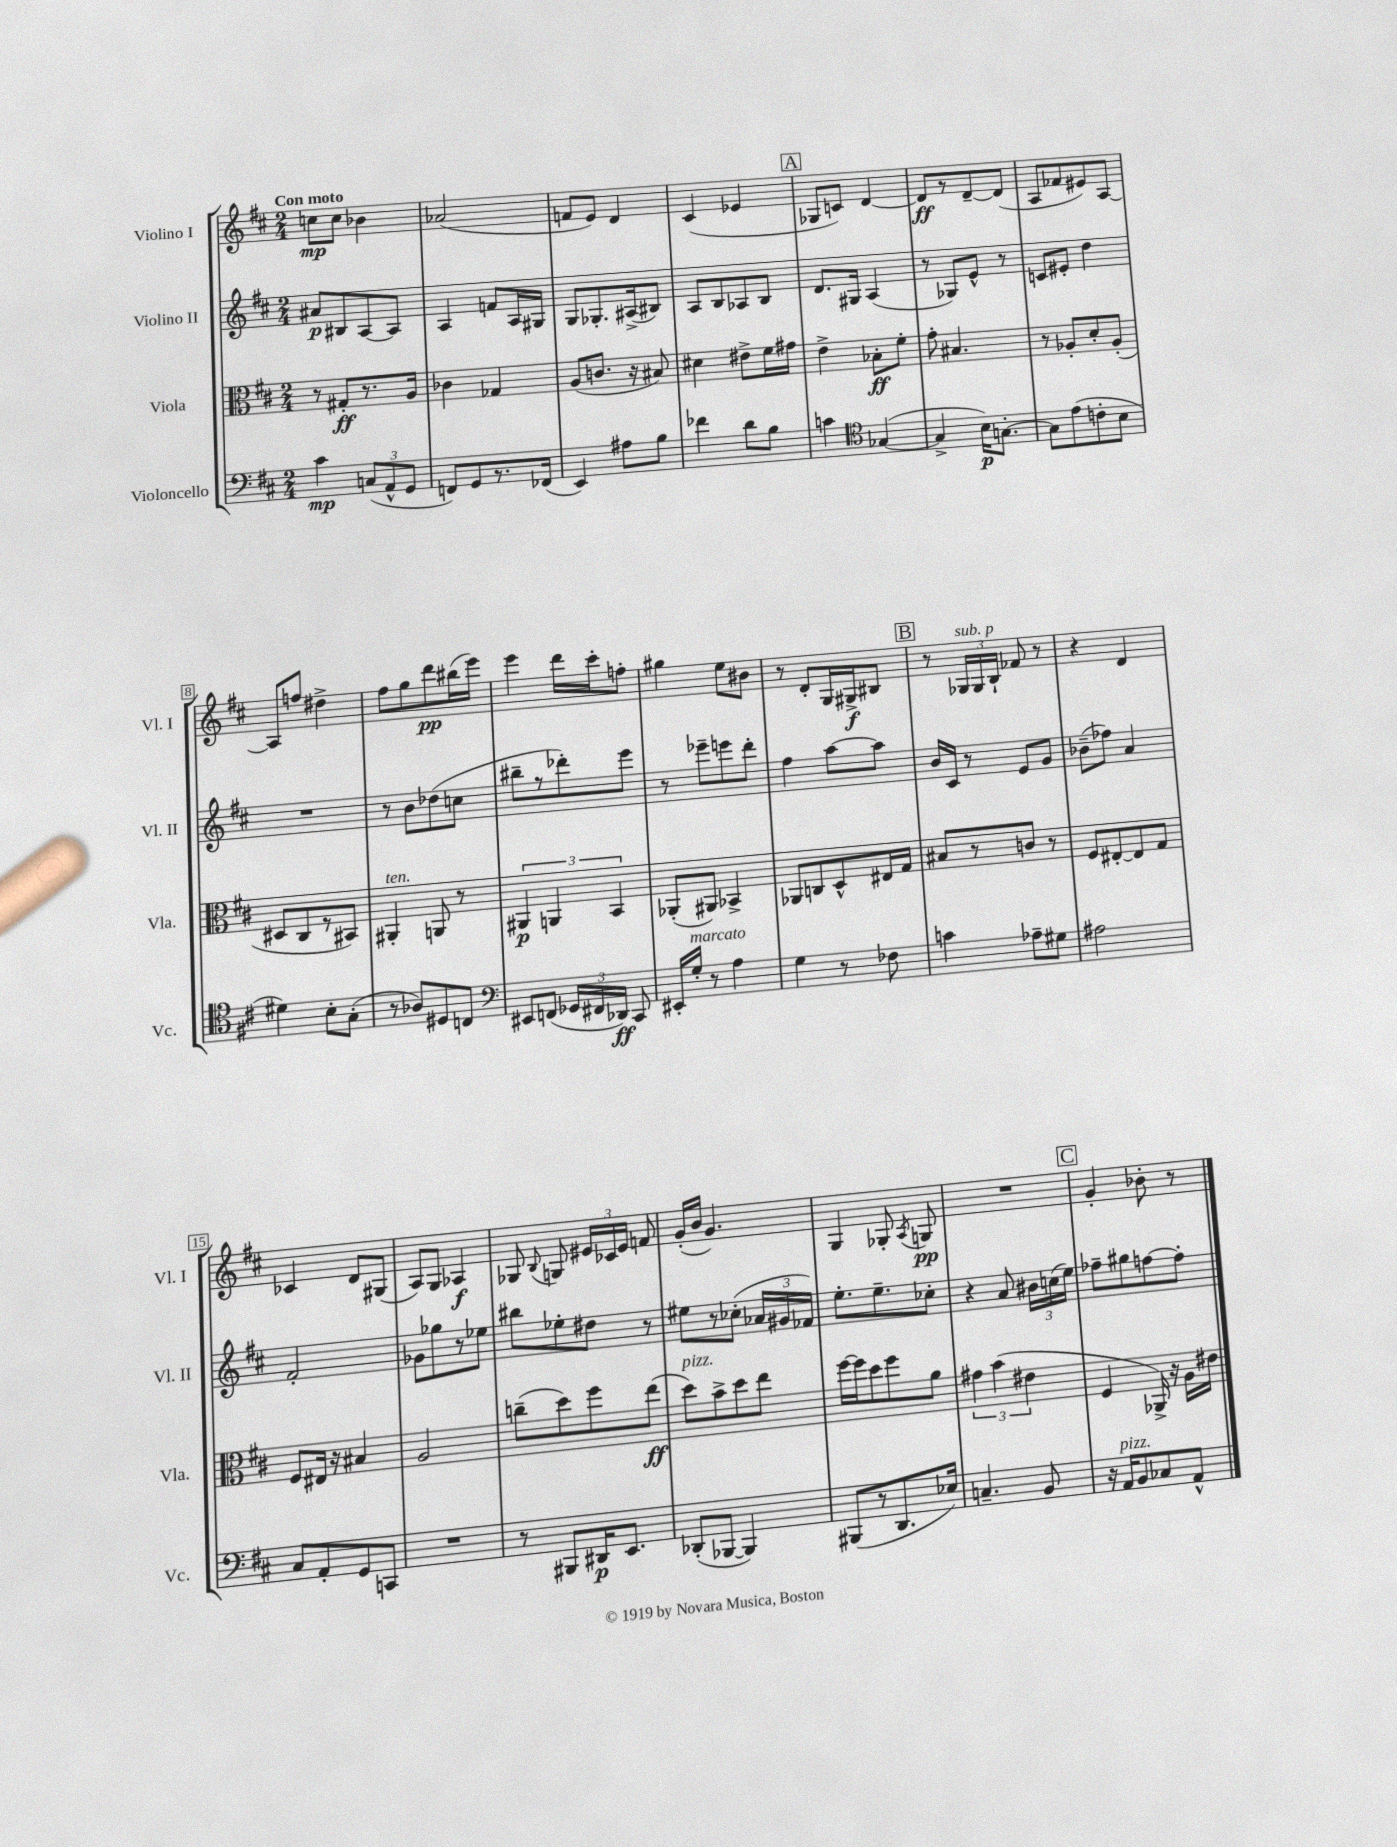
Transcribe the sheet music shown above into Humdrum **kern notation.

**kern	**kern	**kern	**kern
*staff4	*staff3	*staff2	*staff1
*clefF4	*clefC3	*clefG2	*clefG2
*k[f#c#]	*k[f#c#]	*k[f#c#]	*k[f#c#]
*M2/4	*M2/4	*M2/4	*M2/4
4c#\	8r	8a#/L	8cc\L
.	8G#'/L	8B#/	8cc\J
(12C/L	8.r	[8A/	4b-\
12AA^^/	.	.	.
.	.	8A/]J	.
12GG/J	.	.	.
.	16A/Jk	.	.
=	=	=	=
8FF/L)	4c-\	4A/	(2a-/
8GG/	.	.	.
8.r	4G-/	8f/L	.
.	.	16A/L	.
(16FF-/Jk	.	16G#/JJ	.
=	=	=	=
4EE/)	(8A/L	8G/L	8f/L
.	8.c/J	8.G-'/	8e/J)
8A#\L	.	.	4d/
.	16r	(16A#^/k	.
8B\J	8B#/)	8B#/J)	.
=	=	=	=
4f-\	4d#\	8A/L	(4c#/
.	.	8B/	.
8d\L	8e#^\L	8A-/	4e-/
8B\J	16f#\L	8B/J	.
.	16g#\JJ	.	.
=	=	=	=
4c\	4e^\	8.d/L	8G-/L
.	.	.	8c/J)
.	.	16G#/Jk	.
*clefC4	*	*	*
([4G-/	8B-'\L	(4A/	[4d/
.	8f#'\J	.	.
=	=	=	=
4G-^/]	8g'\	8r	8d/]L
.	4.B#/	8G-/L)	8r
16B\LK)	.	8e^^/J	[8d~/
[8.G'\J	.	.	.
.	.	8r	(8d/]J
=	=	=	=
8G\]L	8r	8c/L	8A/L
(8e\	8A-'/L	8e#'/J	8f-/
8c'\	8d'/	4dd\	8e#/)
8B\J	(8A-'/J	.	[8A/J
=	=	=	=
4d#\)	8D#/L	2r	8A/]L
.	8C#/	.	8ff/J
8B'\L	8r	.	4dd#^\
(8G'\J	8BB#/J)	.	.
=	=	=	=
8r	4AA#'/	8r	8ff#\L
8A-/L)	.	8b\L	8gg\
8D#/	8AA/	(8dd-\	8ddd\
8C/J	8r	8cc\J	(16bb#\L
.	.	.	16eee\JJ)
=	=	=	=
*clefF4	*	*	*
8EE#/L	6AA#/	8bb#~\L	4eee\
(8FF/J	.	8r	.
.	6AA/	.	.
24GG-/LL	.	8ddd-'\)	16ddd\LL
24FF#/	.	.	.
.	.	.	16ccc#'\J
24DD-/JJ)	6BB/	.	.
8CC#/	.	8eee\J	8ff'\J
=	=	=	=
16EE#'/LL	(8AA-'/L	8r	4gg#\
16G'/JJ	.	.	.
8r	8AA#/J)	8eee-~\L	.
4A\	4BB-^/	8eee\	8ee\L
.	.	8ddd'\J	8b#\J
=	=	=	=
4G\	8AA-/L	4ff#\	8r
.	8C/	.	8d'/L
8r	8D^^/	[8aa\L	16G/L
.	.	.	16G#^/J
8F-\	16E#/L	8aa\]J	8B#/J
.	16G/JJ	.	.
=	=	=	=
4c\	8B#/L	16b/LL	8r
.	.	16c#/JJ	.
.	8r	8r	24G-/LL
.	.	.	24G-/
.	.	.	24B`/JJ
8A-~\L	8c/J	8e/L	8f-/
8G#\J	8r	8g/J	8r
=	=	=	=
2A#\	8F#/L	(8b-~\L	4r
.	[8E#'/	8ff-\J)	.
.	8E#/]	4a/	4d/
.	8G/J	.	.
=	=	=	=
8C#/L	8F#/L	2f#'/	4c-/
8AA'/	16E#/Jk	.	.
.	16r	.	.
8GG/	4B#/	.	8d/L
8CC/J	.	.	(8G#/J
=	=	=	=
2r	2A/	8g-\L	8A/L)
.	.	8gg-\	8G/J
.	.	8r	4A-/
.	.	8ee-\J	.
=	=	=	=
8r	(8cc~\L	8bb#\L	8G-/
.	.	.	8qqB/
8BBB#/L	8dd\)	8ee-'\	8G/
16DD#/K	8ff#\	8dd#\J	24e#/LL
.	.	.	24c-/
8.EE/J	.	.	.
.	.	.	24e#/JJ
.	(8ee\J	8r	8f/
=	=	=	=
(8DD-'/L	8dd\L)	8ee#\L	(16g'/LL
.	.	.	16b/JJ
[8BBB-/J	8b^\	8r	4.g/)
4BBB-/])	8dd\	(8cc-'\J	.
.	8ee\J	24a-/LL	.
.	.	24g#/	.
.	.	24f-/JJ)	.
=	=	=	=
(8BBB#/L	[16ff#\LL	8.ee'\L	4G/
.	16ff#\]J	.	.
8r	8dd\	.	.
.	.	8.ee~\	.
8.DD/	8ff#\	.	8G-'/
.	.	.	8qA/
.	8a\J	8cc-'\J	8G/
16E-/Jk)	.	.	.
=	=	=	=
4.C~/	6g#\	4r	2r
.	(6b\	.	.
.	.	8a/	.
.	6e#\	.	.
8BB/	.	24b#\LL	.
.	.	(24cc\	.
.	.	24ee\JJ)	.
=	=	=	=
16r	4F#/	8ff-~\L	4g'/
16AA/LK	.	.	.
8BB/	.	8gg#\	.
8C-/	16AA-^/)	[8ff\	8b-'\
.	16r	.	.
8AA^^/J	16A\LL	8ff'\]J	8r
.	16e#\JJ	.	.
==	==	==	==
*-	*-	*-	*-
